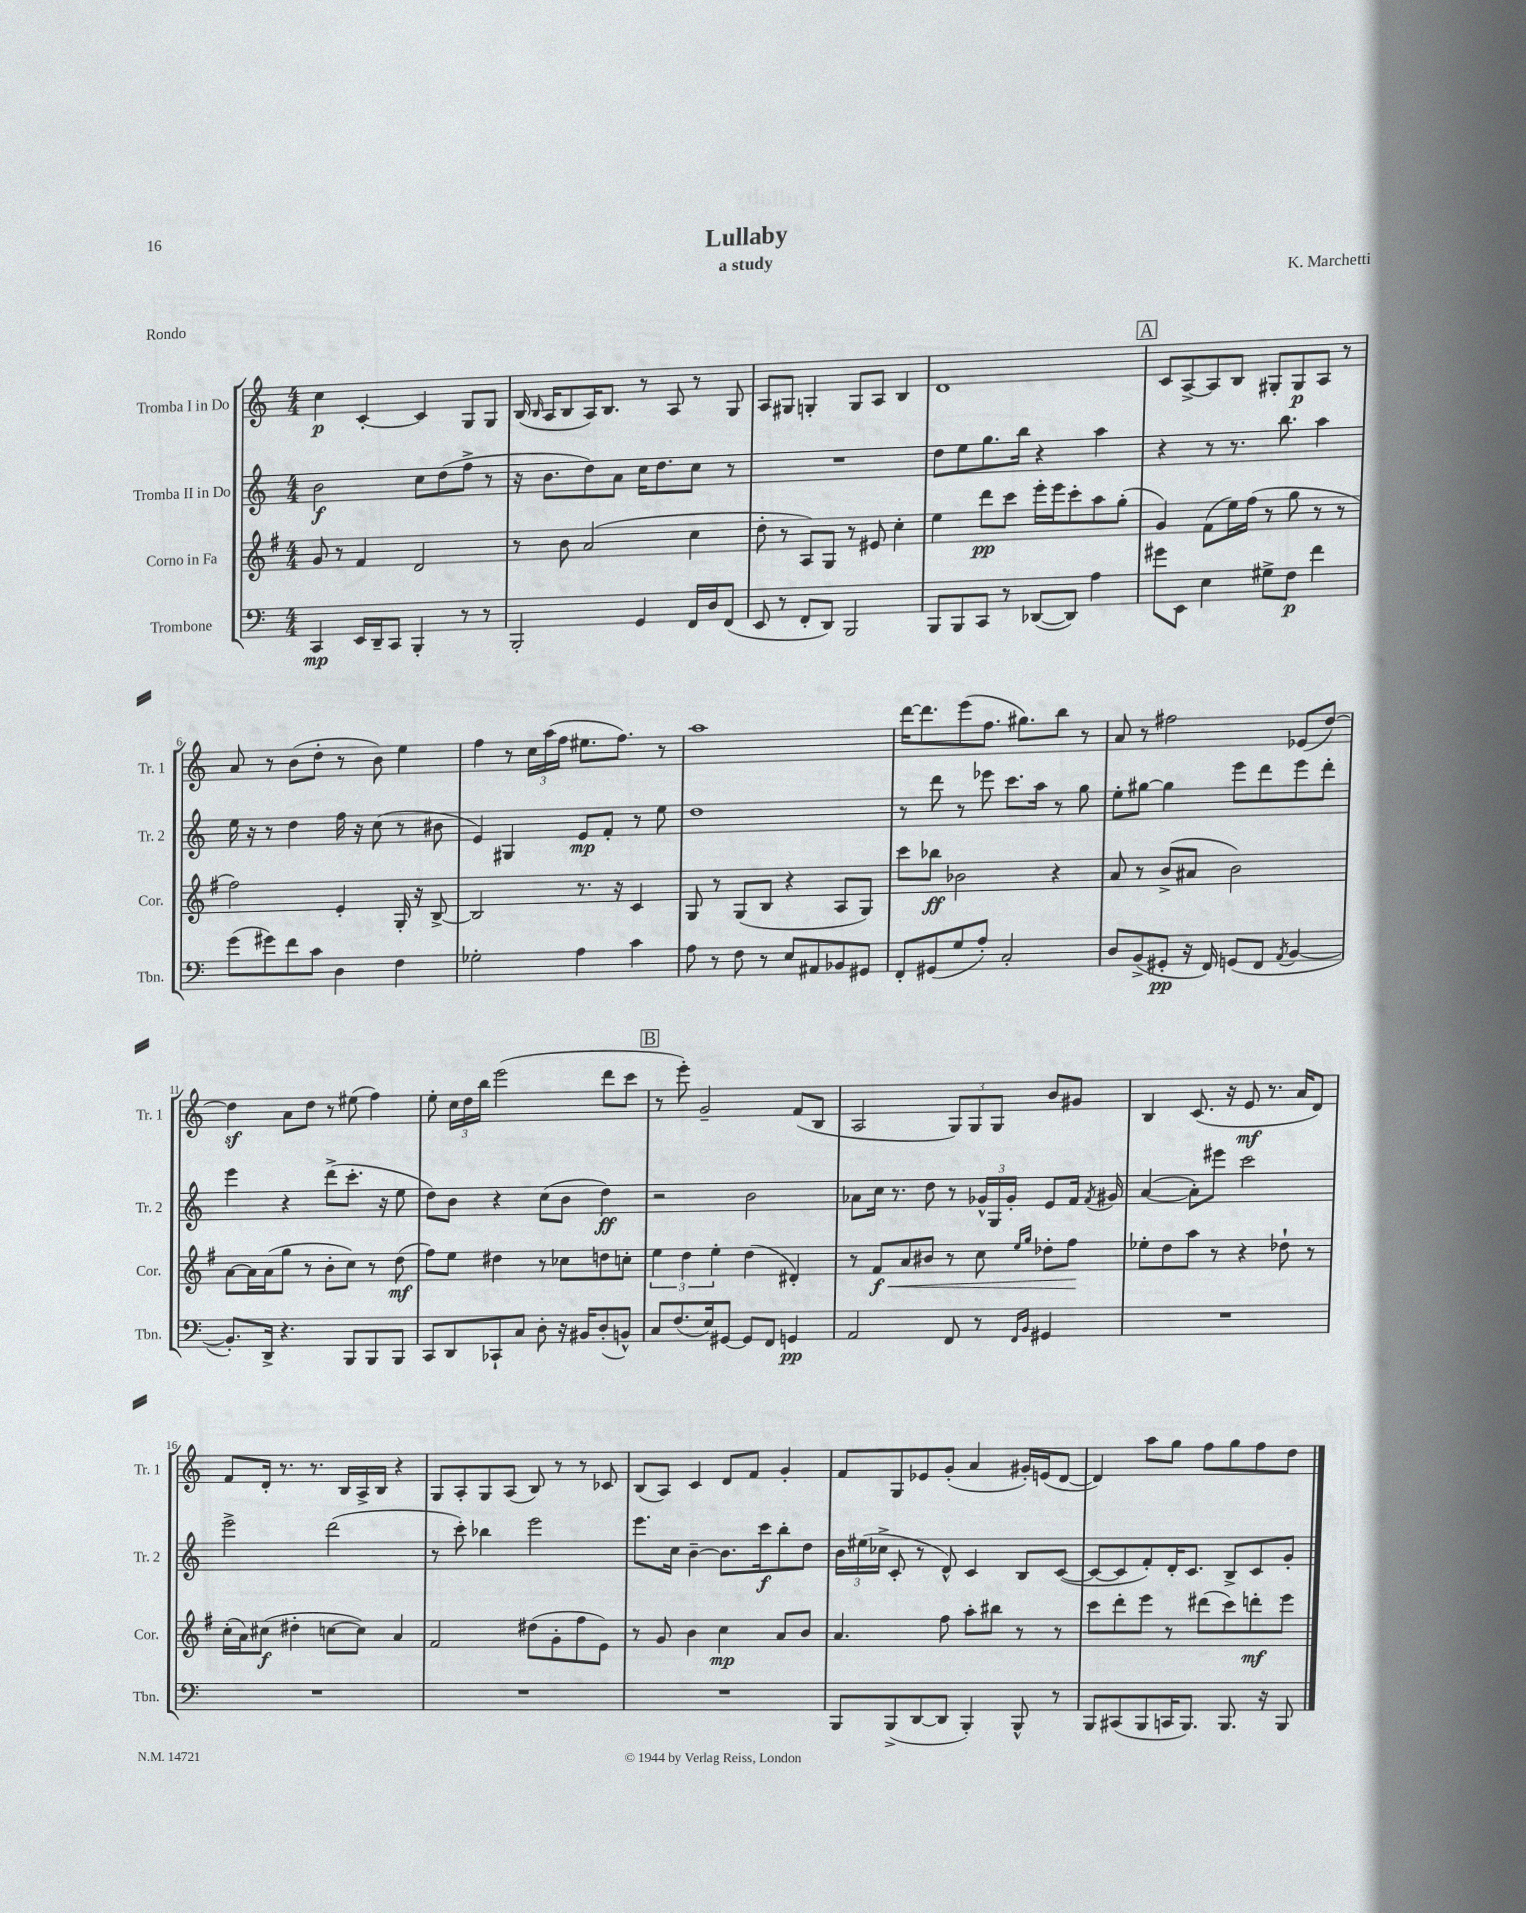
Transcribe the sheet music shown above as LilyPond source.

\header { title = "Lullaby" composer = "K. Marchetti" subtitle = "a study" piece = "Rondo" }
<<
\new StaffGroup <<
\new Staff = "s0" \with { instrumentName = "Tromba I in Do" shortInstrumentName = "Tr. 1" } {
    \clef treble \key c \major \numericTimeSignature \time 4/4
    \autoBeamOff c''4\p c'4~-. c'4 g8[ g8] |
    b16( \grace { b16 } a16[ b8 a16) b8.] r8 a8 r8 g8 |
    a8[ gis8] g4-. g8[ a8] b4 |
    d'1 |
    \mark \markup { \box "A" } c'8[ a8~-> a8 b8] gis8[-. gis8\p a8] r8 |
    a'8 r8 b'8[( d''8]-. r8 b'8) e''4 |
    f''4 r8 \tuplet 3/2 { c''16[ a''16( f''16] } eis''8.[ f''8.]) r8 |
    a''1 |
    d'''16[~ d'''8. e'''8( f''8.] gis''8.[) b''8] r8 |
    a'8 r8 fis''2 ees'8[( d''8]~) |
    d''4\sf a'8[ d''8] r8 eis''8( f''4) |
    e''8-. \tuplet 3/2 { c''16[ d''16 b''16] } e'''2( d'''8[ c'''8] |
    \mark \markup { \box "B" } r8 e'''8-.) g'2-- f'8[( b8] |
    a2 \tuplet 3/2 { g8[) g8 g8] } b'8[ gis'8] |
    b4 c'8.( r16 e'8\mf r8. a'16[ d'8]) |
    f'8[ d'16]-. r8. r8. b16[ a16-> b16] r4 |
    g8[ a8-. g8 a8]( b8) r8 r8 ces'8 |
    b8[( a8]) c'4 d'8[ f'8] g'4-. |
    f'8[ g8 ees'8 g'8]-.( a'4 gis'16[-.) e'16( d'8]~ |
    d'4) a''8[ g''8] f''8[ g''8 f''8 d''8] \bar "|." |
}
\new Staff = "s1" \with { instrumentName = "Tromba II in Do" shortInstrumentName = "Tr. 2" } {
    \clef treble \key c \major \numericTimeSignature \time 4/4
    \autoBeamOff b'2\f c''8[ d''8( f''8]-> r8 |
    r16 b'8.[ d''8) a'8] c''16[ d''8. c''8] r8 |
    R1 |
    d''8[ e''8 g''8. b''16] r4 a''4 |
    \mark \markup { \box "A" } r4 r8 r8. b''8. a''4 |
    e''16 r16 r8 d''4 f''16 r16 c''8( r8 bis'8 |
    e'4) gis4 e'8[\mp f'8]-. r8 e''8 |
    d''1 |
    r8 d'''8 r8 ees'''8 c'''8.[ a''16] r8 g''8 |
    e''8[-. gis''8]~ gis''4 e'''8[ d'''8 e'''8 d'''8]-. |
    e'''4 r4 d'''8[->( c'''8.]-. r16 e''8 |
    d''8[) b'8] r4 c''8[( b'8] d''4\ff) |
    \mark \markup { \box "B" } r2 b'2 |
    aes'8[ c''16] r8. d''8 r8 \tuplet 3/2 { ges'16[-^ g16 ges'16]-. } e'8[ f'16] \acciaccatura { f'8 } gis'16 |
    a'4~( a'8[-.) eis'''8] c'''2 |
    e'''2-> d'''2( |
    r8 c'''8-.) bes''4 e'''2 |
    e'''8.[ c''16] b'4~-- b'8.[ c'''16\f b''8-. d''8] |
    \tuplet 3/2 { b'16[ eis''16( ces''16]-> } c'8-. r8 d'8-^) c'4 b8[ c'8]~( |
    c'8[~ c'8 f'8-.) d'16-. c'8.] b8[-> c'8 g'8]-. \bar "|." |
}
\new Staff = "s2" \with { instrumentName = "Corno in Fa" shortInstrumentName = "Cor." } {
    \clef treble \key g \major \numericTimeSignature \time 4/4
    \autoBeamOff g'8 r8 fis'4 d'2 |
    r8 b'8 a'2( c''4 |
    d''8-. r8 a8[) g8] r8 eis'8 c''4-. |
    e''4 d'''8[\pp c'''8] e'''16[-. e'''16 c'''8-. a''8 g''8]-.( |
    \mark \markup { \box "A" } g'4) fis'8[( e''16) fis''16]( r8 g''8 r8 r8 |
    fis''2) e'4-. g16-. r16 b8~-> |
    b2 r8. r16 c'4 |
    g8 r8 g8[( b8] r4 a8[ g8]) |
    c'''8[ bes''8]\ff bes'2 r4 |
    a'8 r8 b'8[->( ais'8] b'2) |
    a'8[~ a'16 a'16( g''8] r8 b'8[-. c''8]) r8 d''8\mf( |
    fis''8[) e''8] dis''4 r8 ces''8[ d''8 c''8]-. |
    \mark \markup { \box "B" } \tuplet 3/2 { e''4 d''4 e''4-. } d''4( dis'4-.) |
    r8 fis'8[\f\< a'8 bis'8] r8 c''8 \grace { e''16[ g''16] } des''8[-. fis''8]\! |
    ees''8[-. d''8 a''8] r8 r4 des''8-! r8 |
    c''16[-.( a'16) cis''8]\f( dis''4-. c''8[~ c''8]) a'4 |
    fis'2 dis''8[( g'8-. fis''8 e'8]) |
    r8 g'8 b'4 c''4\mp a'8[ b'8] |
    a'4. fis''8 a''8[-. bis''8] r8 r8 |
    c'''8[ d'''8-. e'''8] r8 dis'''8[( c'''8) d'''8-.\mf e'''8] \bar "|." |
}
\new Staff = "s3" \with { instrumentName = "Trombone" shortInstrumentName = "Tbn." } {
    \clef bass \key c \major \numericTimeSignature \time 4/4
    \autoBeamOff c,4\mp e,16[ d,16-- c,8] b,,4-. r8 r8 |
    b,,2-. g,4 f,16[ d16 f,8]( |
    e,8 r8 f,8[-. d,8]) b,,2 |
    b,,8[ b,,8 c,8] r8 des,8[~( des,8]) a4 |
    \mark \markup { \box "A" } gis'8[ e,8] e4 gis8[-> f8]\p f'4 |
    g'8[( gis'8) f'8 c'8] d4 f4 |
    ges2-. a4 c'4 |
    a8 r8 f8 r8 e8[ ais,8 bes,8 gis,8] |
    f,8[-. gis,8( g8 a8]-.) c2-. |
    d8[ b,8->( gis,8]-.\pp r16 f,16) g,8[( f,8] \acciaccatura { a,8 } b,4~ |
    b,8.[-.) d,16]-> r4. b,,8[ b,,8 b,,8] |
    c,8[ d,8 ces,8-! c8] d8-. r16 bis,16[ d8-.( b,8]-^) |
    \mark \markup { \box "B" } c8[ f8.( e16) gis,8]~ gis,8[ f,8] g,4\pp |
    a,2 f,8 r8 \grace { f,16[ b,16] } gis,4 |
    R1 |
    R1 |
    R1 |
    R1 |
    b,,8[ b,,8->( d,8~ d,8] b,,4-.) b,,8-^ r8 |
    b,,8[ cis,8( b,,8 c,16 b,,8.]) b,,8. r16 b,,8 \bar "|." |
}
>>
>>
